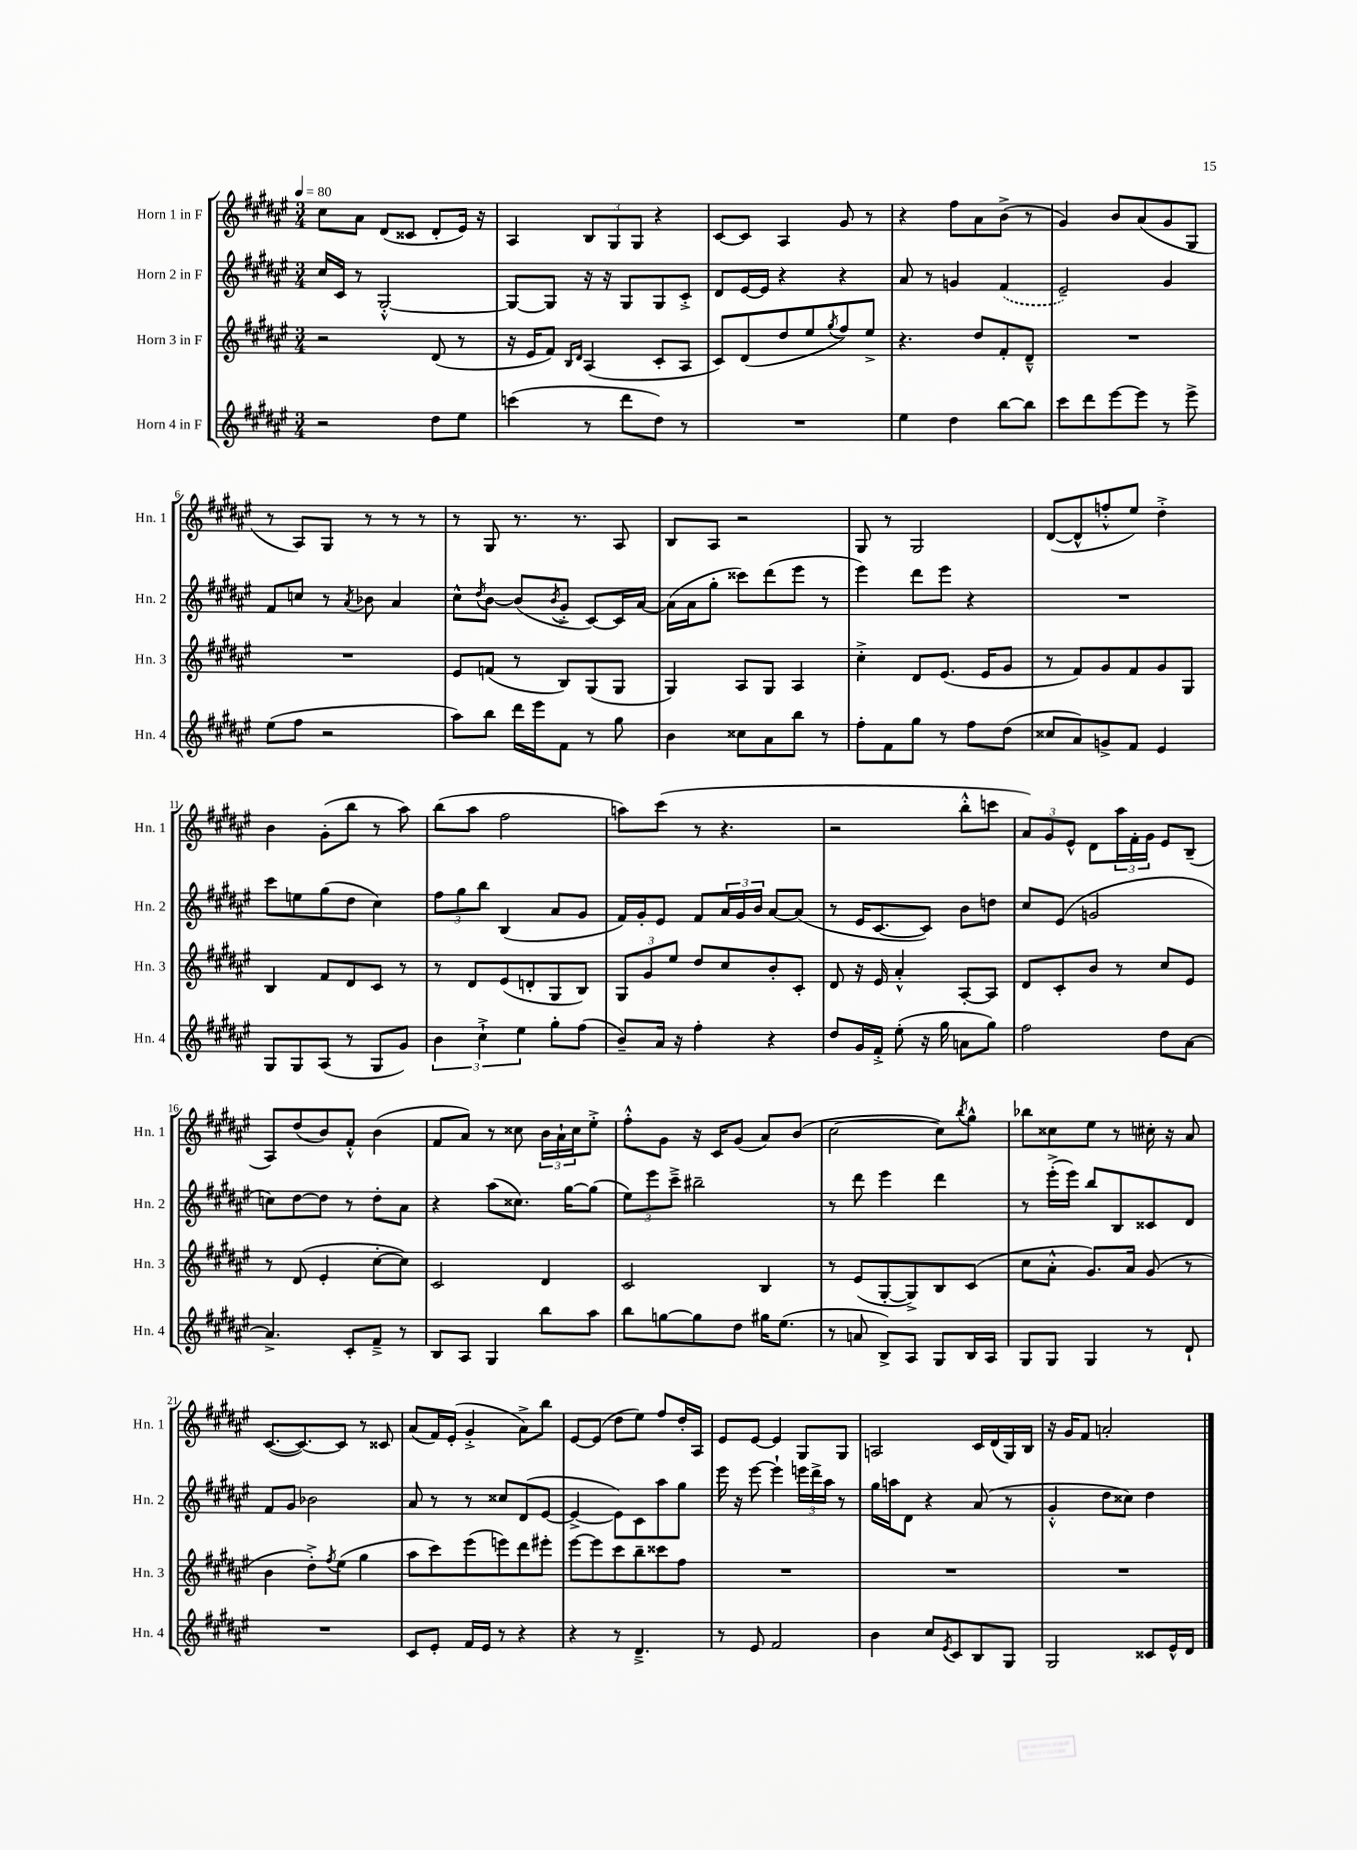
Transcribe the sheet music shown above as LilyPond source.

<<
\new StaffGroup <<
\new Staff = "s0" \with { instrumentName = "Horn 1 in F" shortInstrumentName = "Hn. 1" } {
    \clef treble \key fis \major \numericTimeSignature \time 3/4 \tempo 4 = 80
    cis''8 ais'8 dis'8( cisis'8 dis'8-. eis'16) r16 |
    ais4 \tuplet 3/2 { b8 gis8 gis8 } r4 |
    cis'8~ cis'8 ais4 gis'8 r8 |
    r4 fis''8 ais'8 b'8->( r8 |
    gis'4) b'8 ais'8( gis'8 gis8 |
    r8 ais8) gis8 r8 r8 r8 |
    r8 gis8 r8. r8. ais8 |
    b8 ais8 r2 |
    gis8 r8 gis2 |
    dis'8~( dis'8-^ f''8-.-^ eis''8) dis''4-.-> |
    b'4 gis'8-.( b''8 r8 ais''8) |
    b''8( ais''8 fis''2 |
    a''8) cis'''8( r8 r4. |
    r2 b''8-.-^ c'''8 |
    \tuplet 3/2 { ais'8) gis'8 eis'8-^ } dis'8 \tuplet 3/2 { ais''16 fis'16-. gis'16 } eis'8 b8--( |
    ais8) dis''8( b'8) fis'8-.-^ b'4( |
    fis'8 ais'8) r8 cisis''8 \tuplet 3/2 { b'16 ais'16-! cisis''16 } eis''8-.-> |
    fis''8-.-^ gis'8 r16 cis'16 gis'8( ais'8) b'8( |
    cis''2~ cis''8) \acciaccatura { b''8 } gis''8-^ |
    bes''8 cisis''8 eis''8 r8 cis''16-. r16 ais'8 |
    cis'8.~( cis'8.~) cis'8 r8 cisis'8 |
    ais'8( fis'16) eis'16-.( gis'4-.-> ais'8->) b''8 |
    eis'8~ eis'8( dis''8 eis''8) fis''8 dis''16-. ais16 |
    eis'8 eis'8~ eis'4 gis8 gis8 |
    a2 cis'16 dis'16( gis16) b16 |
    r16 gis'16 fis'8 a'2-. \bar "|." |
}
\new Staff = "s1" \with { instrumentName = "Horn 2 in F" shortInstrumentName = "Hn. 2" } {
    \clef treble \key fis \major \numericTimeSignature \time 3/4
    cis''16 cis'16 r8 gis2~-.-^ |
    gis8~ gis8 r16 r16 gis8 gis8 cis'8-.-> |
    dis'8 eis'16~ eis'16 r4 r4 |
    ais'8 r8 g'4 \once \slurDashed fis'4( |
    eis'2--) gis'4 |
    fis'8 c''8 r8 \acciaccatura { ais'8 } bes'8 ais'4 |
    cis''8-^ \acciaccatura { dis''8 } b'8~ b'8( \acciaccatura { b'8 } gis'8-.-> cis'8~) cis'16 ais'16~ |
    ais'16( ais'16 gis''8-. cisis'''8) dis'''8( eis'''8 r8 |
    eis'''4) dis'''8 eis'''8 r4 |
    R2. |
    cis'''8 e''8 gis''8( dis''8 cis''4) |
    \tuplet 3/2 { fis''8 gis''8 b''8 } b4( ais'8 gis'8 |
    fis'16) gis'16-. eis'8 fis'8 \tuplet 3/2 { ais'16 gis'16 b'16 } ais'8~ ais'8( |
    r8 eis'16 cis'8.~ cis'8) b'8 d''8 |
    cis''8 eis'8( g'2 |
    c''8) dis''8~ dis''8 r8 dis''8-. ais'8 |
    r4 ais''8( cisis''8.) gis''16~ gis''8( |
    \tuplet 3/2 { eis''8) eis'''8 cis'''8---> } bis''2-- |
    r8 dis'''8 eis'''4 dis'''4 |
    r8 eis'''16-.->( eis'''16) b''8 b8 cisis'8 dis'8 |
    fis'8 gis'8 bes'2 |
    ais'8 r8 r8 cisis''8 dis'8( eis'8~ |
    eis'4~-> eis'8) cis'8 ais''8 gis''8 |
    eis'''16 r16 eis'''8~ eis'''4-! \tuplet 3/2 { e'''16 dis'''16-> ais''16 } r8 |
    gis''16 a''16 dis'8 r4 ais'8( r8 |
    gis'4-.-^ dis''8 cisis''8) dis''4 \bar "|." |
}
\new Staff = "s2" \with { instrumentName = "Horn 3 in F" shortInstrumentName = "Hn. 3" } {
    \clef treble \key fis \major \numericTimeSignature \time 3/4
    r2 dis'8( r8 |
    r16 eis'16 fis'8) \grace { b16 dis'16 } ais4( cis'8-. ais8 |
    cis'8) dis'8( dis''8 eis''8 \acciaccatura { gis''8 } fis''8) eis''8-> |
    r4. dis''8 fis'8-. dis'8---^ |
    R2. |
    R2. |
    eis'8 f'8( r8 b8) gis8( gis8 |
    gis4) ais8 gis8 ais4 |
    cis''4-.-> dis'8 eis'8.( eis'16 gis'8 |
    r8 fis'8) gis'8 fis'8 gis'8 gis8 |
    b4 fis'8 dis'8 cis'8 r8 |
    r8 dis'8 eis'8( d'8-. gis8 b8) |
    \tuplet 3/2 { gis8 gis'8 eis''8 } dis''8 cis''8 b'8-. cis'8-. |
    dis'8 r16 eis'16 ais'4-.-^ ais8~-. ais8 |
    dis'8 cis'8-. b'8 r8 cis''8 eis'8 |
    r8 dis'8( eis'4-. cis''8~-. cis''8) |
    cis'2 dis'4 |
    cis'2 b4 |
    r8 eis'8( gis8~-. gis8->) b8 cis'8( |
    cis''8 ais'8-.-^ gis'8.) ais'16 gis'8( r8 |
    b'4 dis''8-.->) \acciaccatura { fis''8 } eis''8( gis''4 |
    ais''8 cis'''8) eis'''8( e'''8) dis'''8 eis'''8-. |
    eis'''8~ eis'''8 cis'''8 b''8-- cisis'''8 fis''8 |
    R2. |
    R2. |
    R2. \bar "|." |
}
\new Staff = "s3" \with { instrumentName = "Horn 4 in F" shortInstrumentName = "Hn. 4" } {
    \clef treble \key fis \major \numericTimeSignature \time 3/4
    r2 dis''8 eis''8 |
    c'''4( r8 dis'''8 dis''8) r8 |
    R2. |
    eis''4 dis''4 b''8~ b''8 |
    cis'''8 dis'''8 eis'''8~ eis'''8 r8 eis'''8-> |
    eis''8( fis''8 r2 |
    ais''8) b''8 dis'''16 eis'''16 fis'8 r8 gis''8 |
    b'4 cisis''8 ais'8 b''8 r8 |
    fis''8-. fis'8 gis''8 r8 fis''8 dis''8( |
    cisis''8 ais'8) g'8-> fis'8 eis'4 |
    gis8 gis8 ais8( r8 gis8 gis'8) |
    \tuplet 3/2 { b'4 cis''4-!-> eis''4 } gis''8-. fis''8( |
    b'8--) ais'16 r16 fis''4-. r4 |
    dis''8 gis'16 fis'16-.-> eis''8-.( r16 gis''16 a'8 gis''8) |
    fis''2 dis''8 ais'8~ |
    ais'4.-> cis'8-. fis'8---> r8 |
    b8 ais8 gis4 b''8 ais''8 |
    b''8 g''8~ g''8 dis''8 gis''16 eis''8.( |
    r8 a'8 b8->) ais8 gis8 b16 ais16 |
    gis8 gis8 gis4 r8 dis'8-! |
    R2. |
    cis'8 eis'8-. fis'16 eis'16 r8 r4 |
    r4 r8 dis'4.---> |
    r8 eis'8 fis'2 |
    b'4 cis''8 \acciaccatura { eis'8 } cis'8 b8 gis8 |
    gis2 cisis'8 eis'16-^ dis'16 \bar "|." |
}
>>
>>
